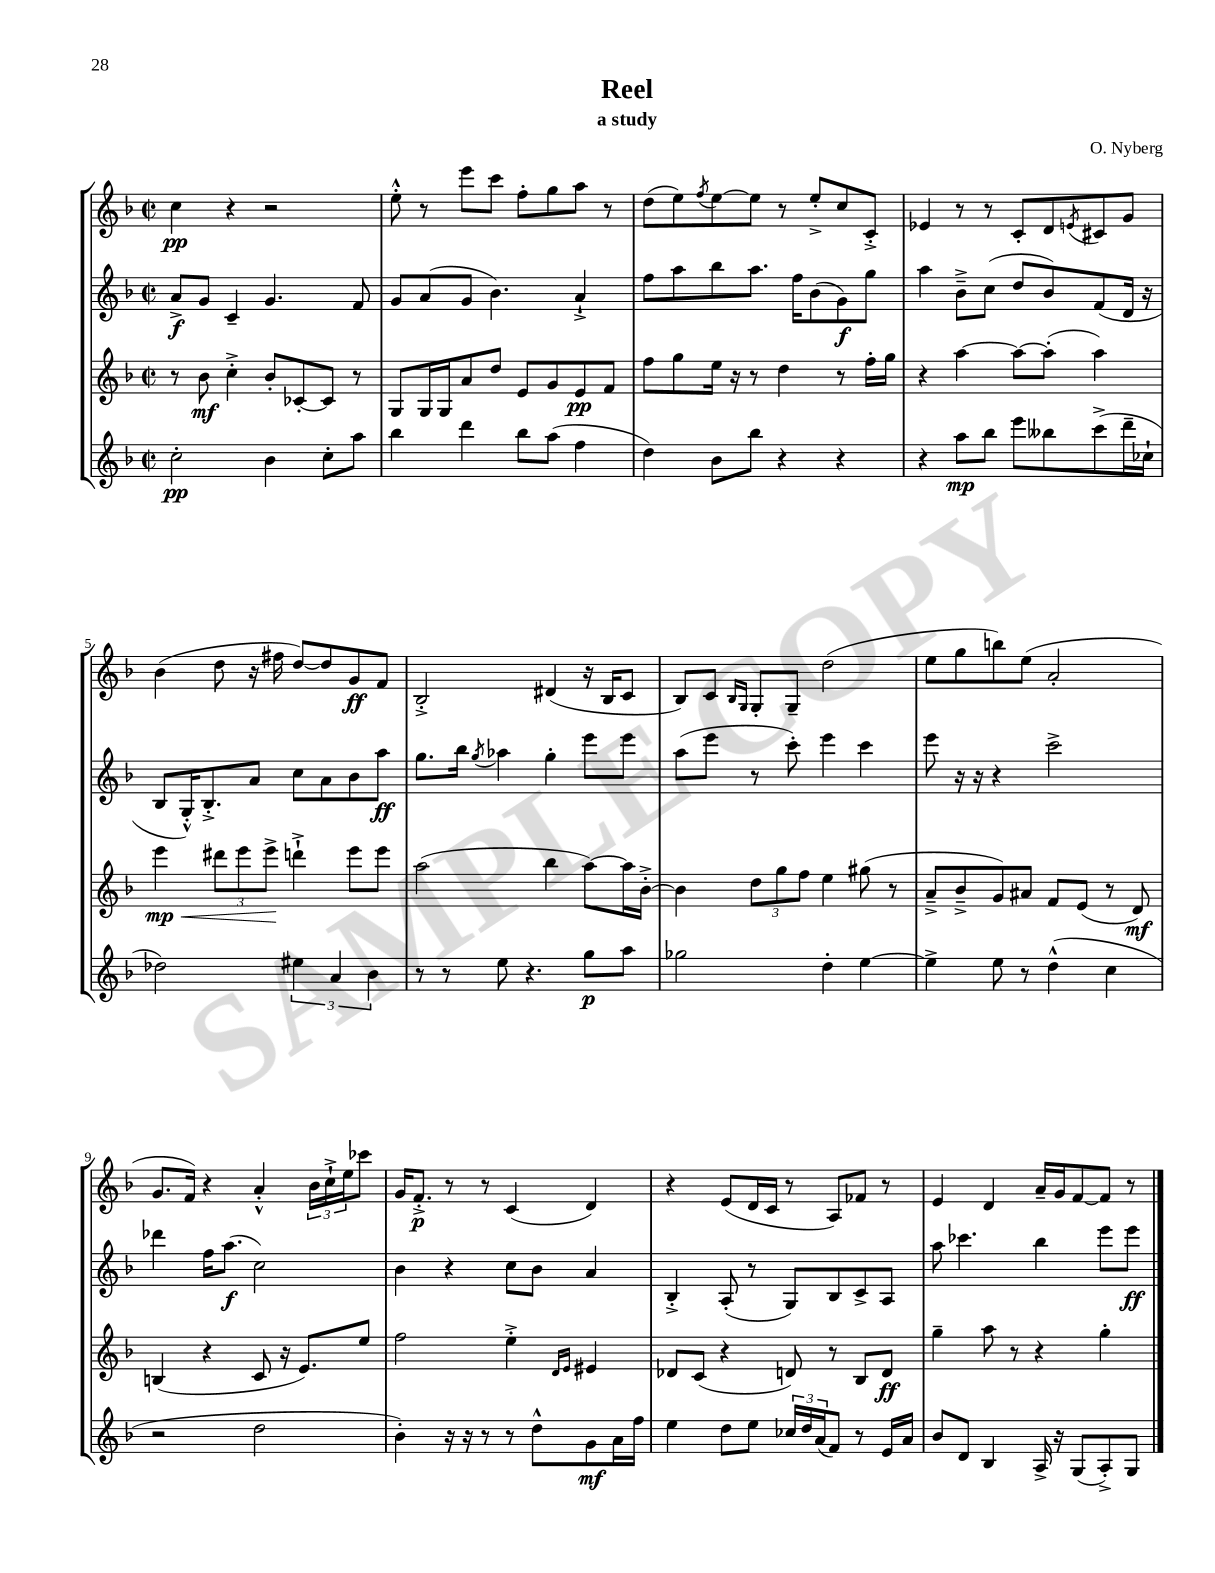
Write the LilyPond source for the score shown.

\header { title = "Reel" composer = "O. Nyberg" subtitle = "a study" }
<<
\new StaffGroup <<
\new Staff = "s0" {
    \clef treble \key f \major \defaultTimeSignature \time 2/2
    c''4\pp r4 r2 |
    e''8-.-^ r8 e'''8 c'''8 f''8-. g''8 a''8 r8 |
    d''8( e''8) \acciaccatura { f''8 } e''8~ e''8 r8 e''8-.-> c''8 c'8-.-> |
    ees'4 r8 r8 c'8-. d'8 \acciaccatura { e'8 } cis'8 g'8 |
    bes'4( d''8 r16 fis''16 d''8~) d''8 g'8\ff f'8 |
    bes2-.-> dis'4( r16 bes16 c'8 |
    bes8) c'8 \grace { bes16 g16 } g8-. g8-- d''2( |
    e''8 g''8 b''8) e''8( a'2-. |
    g'8. f'16) r4 a'4-.-^ \tuplet 3/2 { bes'16 c''16-!-> e''16 } ces'''8 |
    g'16 f'8.-.->\p r8 r8 c'4( d'4) |
    r4 e'8( d'16 c'16 r8 a8) fes'8 r8 |
    e'4 d'4 a'16-- g'16 f'8~ f'8 r8 \bar "|." |
}
\new Staff = "s1" {
    \clef treble \key f \major \defaultTimeSignature \time 2/2
    a'8->\f g'8 c'4-- g'4. f'8 |
    g'8 a'8( g'8 bes'4.) a'4-!-> |
    f''8 a''8 bes''8 a''8. f''16 bes'8( g'8\f) g''8 |
    a''4 bes'8---> c''8( d''8 bes'8) f'8( d'16 r16 |
    bes8 g16-.-^) bes8.-.-> a'8 c''8 a'8 bes'8 a''8\ff |
    g''8. bes''16 \acciaccatura { g''8 } aes''4 g''4-. e'''8 e'''8 |
    a''8( e'''8 r8 c'''8-.) e'''4 c'''4 |
    e'''8 r16 r16 r4 c'''2-> |
    des'''4 f''16 a''8.\f( c''2) |
    bes'4 r4 c''8 bes'8 a'4 |
    bes4-.-> a8-.( r8 g8) bes8 c'8-> a8 |
    a''8 ces'''4. bes''4 e'''8 e'''8\ff \bar "|." |
}
\new Staff = "s2" {
    \clef treble \key f \major \defaultTimeSignature \time 2/2
    r8 bes'8\mf c''4-.-> bes'8-. ces'8~-. ces'8 r8 |
    g8 g16 g16 a'8 d''8 e'8 g'8 e'8\pp f'8 |
    f''8 g''8 e''16 r16 r8 d''4 r8 f''16-. g''16 |
    r4 a''4~ a''8~ a''8-.( a''4) |
    e'''4\mp\< \tuplet 3/2 { dis'''8 e'''8 e'''8->\! } d'''4-!-> e'''8 e'''8 |
    a''2( bes''4 a''8~) a''16 bes'16~-.-> |
    bes'4 \tuplet 3/2 { d''8 g''8 f''8 } e''4 gis''8( r8 |
    a'8---> bes'8---> g'8) ais'8 f'8 e'8( r8 d'8\mf) |
    b4( r4 c'8 r16 e'8.) e''8 |
    f''2 e''4-.-> \grace { d'16 e'16 } eis'4 |
    des'8 c'8( r4 d'8) r8 bes8 d'8\ff |
    g''4-- a''8 r8 r4 g''4-. \bar "|." |
}
\new Staff = "s3" {
    \clef treble \key f \major \defaultTimeSignature \time 2/2
    c''2-.\pp bes'4 c''8-. a''8 |
    bes''4 d'''4 bes''8 a''8( f''4 |
    d''4) bes'8 bes''8 r4 r4 |
    r4 a''8\mp bes''8 e'''8 beses''8 c'''8->( d'''16-- ces''16-! |
    des''2) \tuplet 3/2 { eis''4 a'4 bes'4 } |
    r8 r8 e''8 r4. g''8\p a''8 |
    ges''2 d''4-. e''4~ |
    e''4-> e''8 r8 d''4-^( c''4 |
    r2 d''2 |
    bes'4-.) r16 r16 r8 r8 d''8-^ g'8\mf a'16 f''16 |
    e''4 d''8 e''8 \tuplet 3/2 { ces''16 d''16 a'16( } f'8) r8 e'16 a'16 |
    bes'8 d'8 bes4 a16-> r16 g8( a8-.->) g8 \bar "|." |
}
>>
>>
